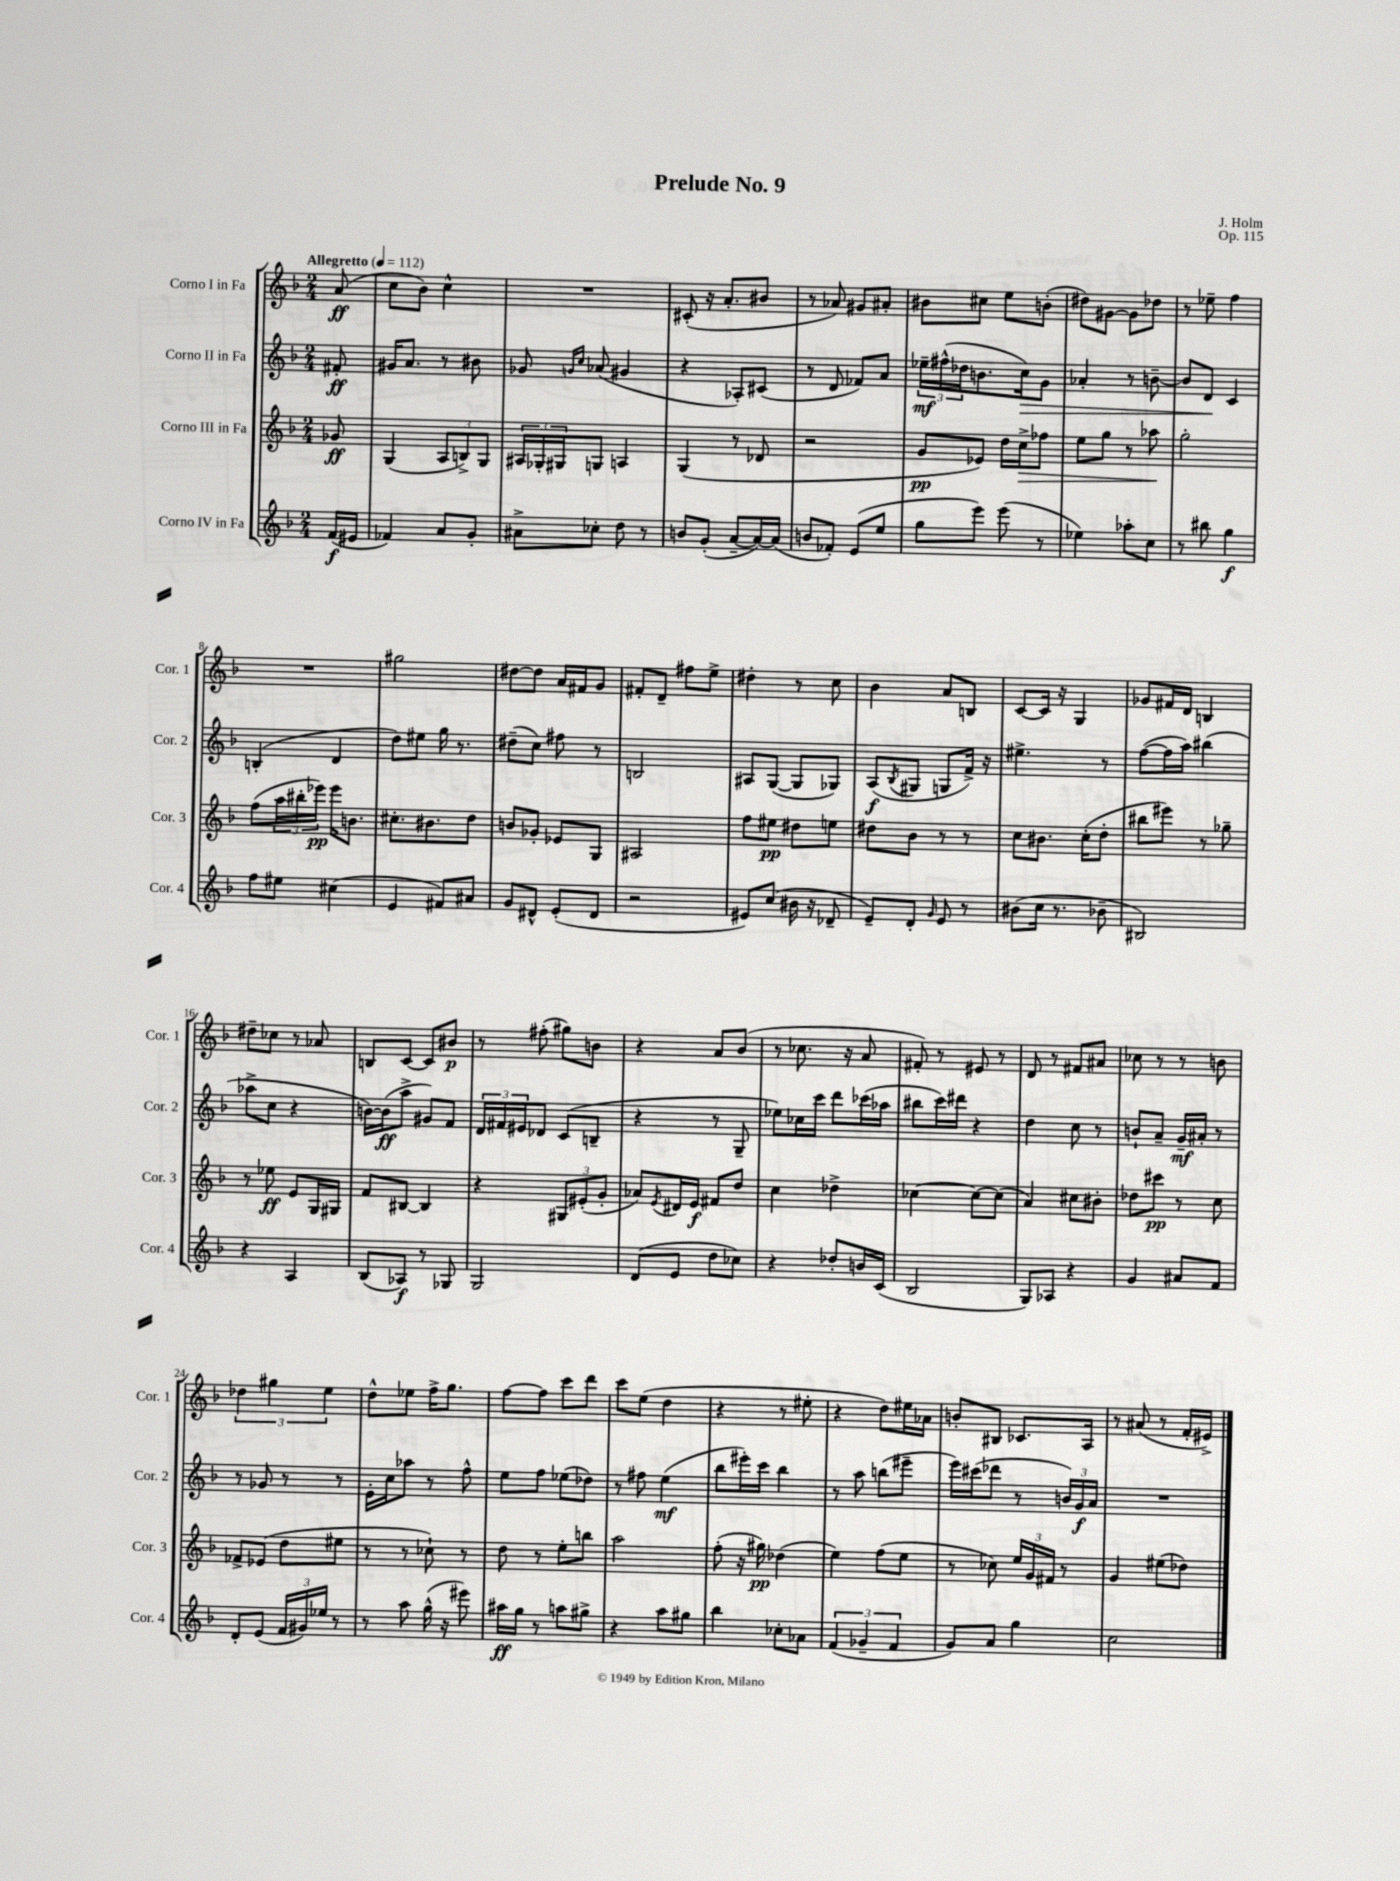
\header { title = "Prelude No. 9" composer = "J. Holm" opus = "Op. 115" }
<<
\new StaffGroup <<
\new Staff = "s0" \with { instrumentName = "Corno I in Fa" shortInstrumentName = "Cor. 1" } {
    \clef treble \key f \major \numericTimeSignature \time 2/4 \partial 8 \tempo "Allegretto" 4 = 112
    a'8\ff( |
    c''8 bes'8) c''4-^ |
    R2 |
    cis'8-.( r16 a'8.-. bis'8 |
    r8 aes'8) gis'8 ais'8-. |
    bis'8 cis''8 e''8 b'8-.( |
    dis''8) gis'8~ gis'8 des''8 |
    r8 ees''8-- f''4 |
    R2 |
    gis''2 |
    dis''8~ dis''8 a'16 fis'16 g'8 |
    fis'8-. d'8-- fis''8 e''8-> |
    dis''4-. r8 c''8 |
    bes'4 a'8 b8 |
    c'8~ c'16 r16 g4 |
    ges'8 fis'16 d'16 b4 |
    dis''8-- ces''8 r8 aes'8 |
    b8 c'8~ c'8 bis'8\p |
    r8 fis''8-.( gis''8) b'8 |
    r4 a'8 bes'8( |
    r8 ces''8. r16 a'8 |
    fis'8-.) r8 eis'8 r8 |
    d'8 r8 fis'8 ais'8 |
    ces''8 r8 r8 b'8 |
    \tuplet 3/2 { des''4 gis''4 e''4 } |
    d''8-^ ees''8 f''16-> g''8. |
    f''8~ f''8 c'''8 d'''8 |
    c'''8 e''8( d''4 |
    r4 r8 eis''8-. |
    r4 d''8) eis''16 aes'16 |
    b'8-. bis8 ces'8. a16 |
    r8 ais'8( r8 f'16-. eis'16->) \bar "|." |
}
\new Staff = "s1" \with { instrumentName = "Corno II in Fa" shortInstrumentName = "Cor. 2" } {
    \clef treble \key f \major \numericTimeSignature \time 2/4 \partial 8
    fis'8-.\ff |
    gis'16 a'8. r8 bis'8 |
    ges'8 \grace { g'16 c''16 } aes'8( gis'4 |
    r4 aes8-.) cis'8( |
    r8 d'8 fes'8) a'8 |
    \tuplet 3/2 { ees''16--\mf fis''16-^( des''16 } b'8. c''16\>) g'8 |
    aes'4-. r8 b'8~-- |
    b'8 d'8\! c'4 |
    b4-.( d'4 |
    d''8) eis''8 g''16 r8. |
    dis''8--( c''8) fis''8 r8 |
    b2 |
    ais8 g8~( g8 ges8) |
    a8\f( \acciaccatura { bes8 } gis8 g8 f'16->) r16 |
    eis''4.-> r8 |
    f''8~( f''16 a''16) bis''4( |
    aes''8-> c''8 r4 |
    b'16~) b'16\ff( a''8-> gis'8) f'8 |
    \tuplet 3/2 { d'16 fis'16 eis'16 } des'8 c'8( b8-- |
    r4 r8 g8-- |
    ees''8) ces''16 c'''16 d'''8 ces'''16( aes''16 |
    bis''8 c'''16) dis'''16 r4 |
    d''4 c''8 r8 |
    b'8-! a'8-- g'16--\mf ais'16-. r8 |
    r8 ges'8 r8 r8 |
    e'16-. c''16 aes''8 r8 f''8-^ |
    e''8 f''8 ees''8( des''8) |
    r8 fis''8 e''4\mf( |
    bes''8 eis'''16-.) c'''16 bes''4 |
    r8 a''8 b''8( eis'''8-- |
    e'''16) cis'''16( des'''8 r8 \tuplet 3/2 { b'16) g'16\f a'16 } |
    R2 \bar "|." |
}
\new Staff = "s2" \with { instrumentName = "Corno III in Fa" shortInstrumentName = "Cor. 3" } {
    \clef treble \key f \major \numericTimeSignature \time 2/4 \partial 8
    ges'8\ff |
    g4( \tuplet 3/2 { a8 b8->) g8 } |
    \tuplet 3/2 { ais16 ges16-. gis16 } g8 a4 |
    g4( r8 des'8 |
    r2 |
    g'8\pp ees'8) d''16 c''16->\> fes''8 |
    e''8 g''8 r8 aes''8\! |
    g''2-. |
    f''8( \tuplet 3/2 { a''16 bis''16-. ees'''16\pp) } ees'''16 b'8. |
    cis''8.-. bis'8. d''8 |
    b'8 ges'8-. ees'8 g8 |
    ais2 |
    f''8 eis''8\pp dis''8 e''8 |
    dis''8 bes'8 r8 r8 |
    c''8 bis'8. c''16-.( d''8-. |
    bis''8 eis'''8) r8 ges''8-- |
    r8 ees''8\ff e'8 g16 gis16 |
    f'8 bis8~ bis4 |
    r4 \tuplet 3/2 { gis8 eis'8-.( g'8-. } |
    aes'8) \acciaccatura { e'8 } dis'16 e'16\f fis'8 d''8 |
    c''4 des''4-> |
    ces''4~ ces''8~ ces''8( |
    a'4) cis''8 bis'8-. |
    des''8 cis'''8\pp r8 c''8 |
    fes'8-> ees'8( d''8 eis''8 |
    r8 r8 ces''8-!) r8 |
    d''8 r8 e''8-. b''8 |
    a''2 |
    f''8-.( r16 gis''16\pp) des''4( |
    e''4) f''8( e''8 |
    r8 ces''8) \tuplet 3/2 { e''16 g'16 fis'16 } r8 |
    g'4 eis''8( des''8) \bar "|." |
}
\new Staff = "s3" \with { instrumentName = "Corno IV in Fa" shortInstrumentName = "Cor. 4" } {
    \clef treble \key f \major \numericTimeSignature \time 2/4 \partial 8
    f'16\f( eis'16 |
    fes'4) a'8 g'8-. |
    ais'8-> ces''8-. d''8 r8 |
    b'8 g'8-.( a'8~-- a'16~) a'16( |
    b'8 fes'8-.) e'8( e''8 |
    g''8 e'''8) e'''8( r8 |
    ees''4) aes''8-. c''8 |
    r8 bis''8 g''4\f |
    f''8 eis''8 cis''4( |
    e'4 fis'8) ais'8 |
    g'8 dis'8-^ e'8-.( dis'8 |
    r2 |
    eis'8) c''8( bis'16 r16 des'8-- |
    e'8--) d'8-. \grace { g'16 } e'8 r8 |
    bis'8( c''16 r8. bes'8-- |
    bis2) |
    r4 a4 |
    bes8( aes8\f) r8 ges8 |
    g2 |
    d'8( e'8 d''8 ces''8) |
    r4 des''8-. b'16 c'16( |
    bes2 |
    g8) aes8 r4 |
    g'4 ais'8 f'8 |
    d'8-. e'8( \tuplet 3/2 { f'16 gis'16) ees''16 } r8 |
    r8 a''8 g''16-^( r16 eis'''8) |
    ais''16\ff g''16 r8 a''8 gis''8-> |
    r4 a''8 gis''8 |
    bes''4 ces''8-. aes'8 |
    \tuplet 3/2 { f'4( ges'4-- f'4 } |
    g'8) a'8 g''4 |
    c''2 \bar "|." |
}
>>
>>
